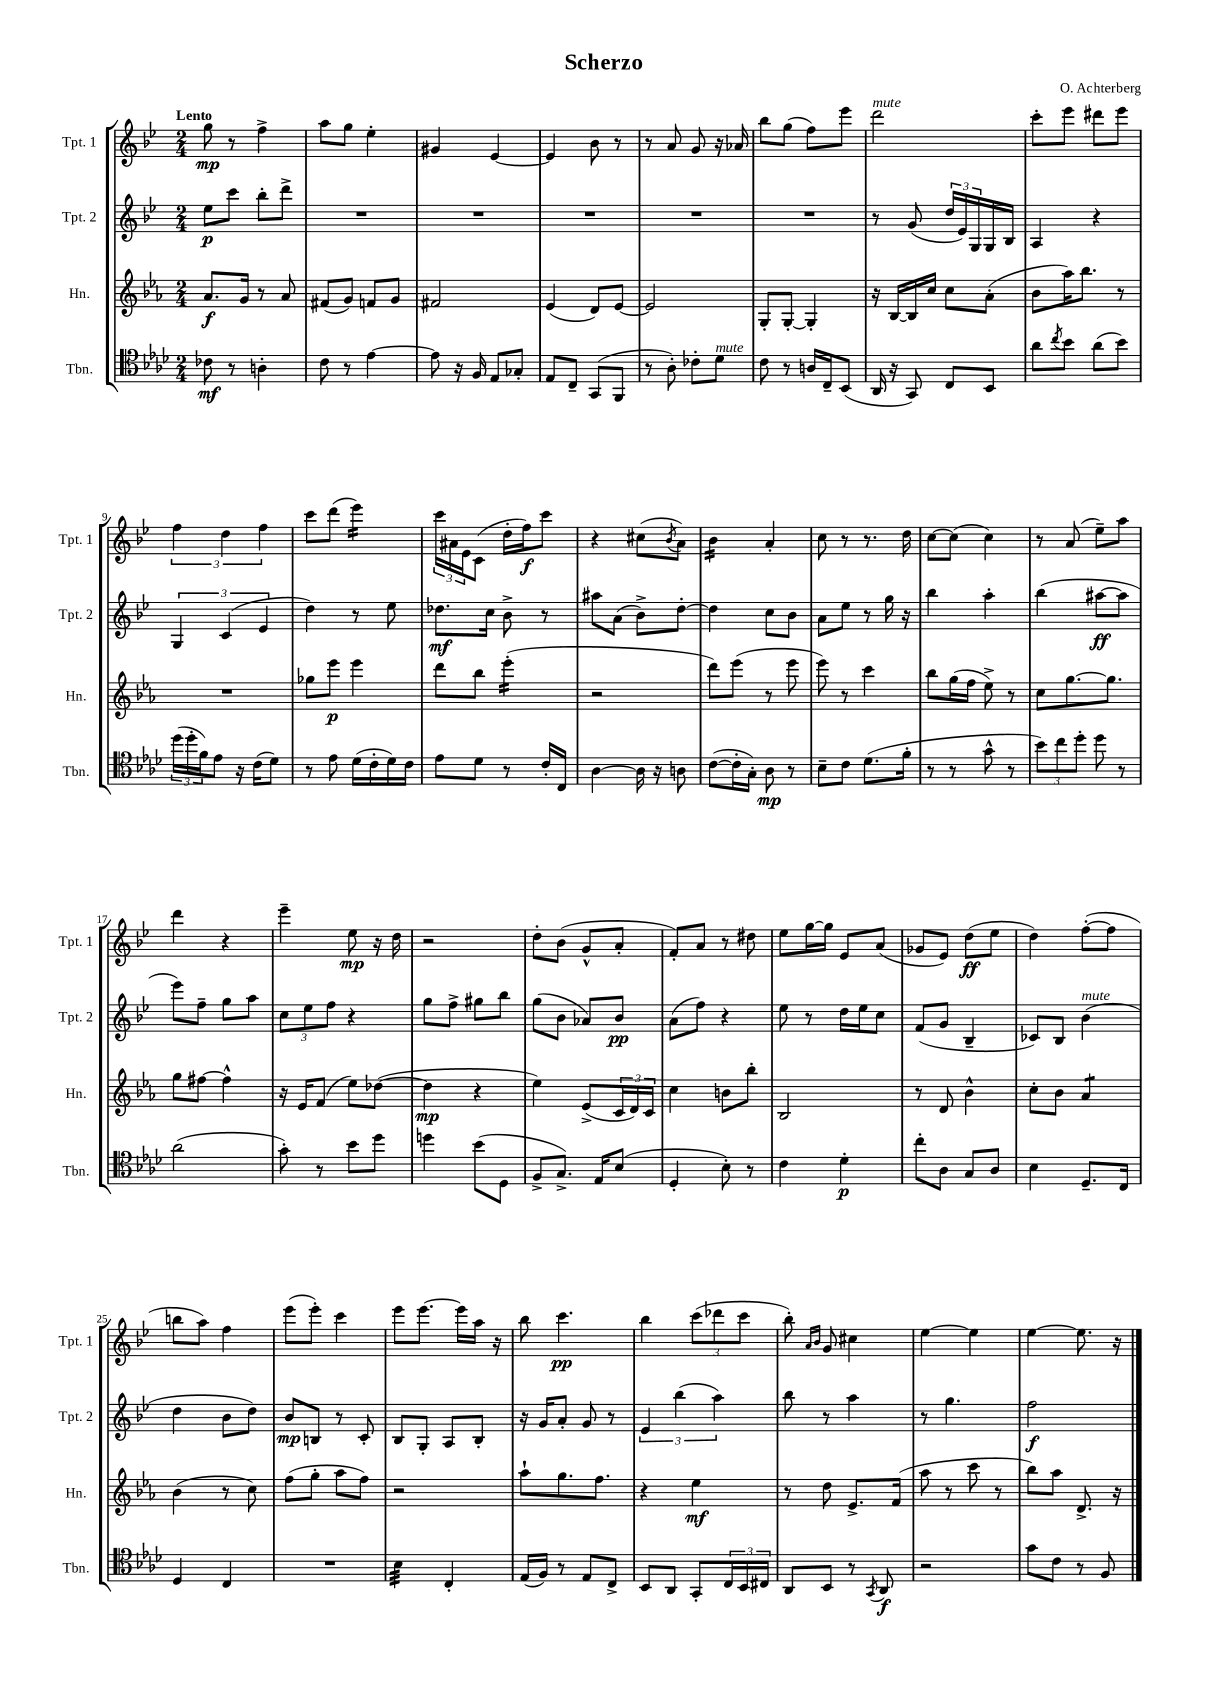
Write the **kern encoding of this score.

**kern	**kern	**kern	**kern
*staff4	*staff3	*staff2	*staff1
*clefC4	*clefG2	*clefG2	*clefG2
*k[b-e-a-d-]	*k[b-e-a-]	*k[b-e-]	*k[b-e-]
*M2/4	*M2/4	*M2/4	*M2/4
8c-	8.a-	8ee-	8gg
8r	.	8ccc	8r
.	16g	.	.
4A'	8r	8bb-'	4ff^
.	8a-	8ddd^	.
=	=	=	=
8c	(8f#	2r	8aa
8r	8g)	.	8gg
[4e-	8f	.	4ee-'
.	8g	.	.
=	=	=	=
8e-]	2f#	2r	4g#
16r	.	.	.
16F	.	.	.
8E-	.	.	[4e-
8G-'	.	.	.
=	=	=	=
8E-	(4e-	2r	4e-]
8C~	.	.	.
(8GG	8d)	.	8b-
8FF	[8e-	.	8r
=	=	=	=
8r	2e-]	2r	8r
8A-')	.	.	8a
8c-'	.	.	8g
8d-	.	.	16r
.	.	.	16a-
=	=	=	=
8c	8G'	2r	8bb-
8r	[8G'	.	(8gg
16A	4G']	.	8ff)
16C~	.	.	.
(8BB-	.	.	8eee-
=	=	=	=
16AA-	16r	8r	2ddd
16r	[16B-	.	.
8GG)	16B-]	(8g	.
.	16cc	.	.
8C	8cc	24dd	.
.	.	24e-)	.
.	.	24G	.
8BB-	(8a-'	16G	.
.	.	16B-	.
=	=	=	=
8a-	8b-	4A	8ccc'
8qcc	.	.	.
8b-	16aa-)	.	8eee-
.	8.bb-	.	.
(8a-	.	4r	8ddd#
8b-)	8r	.	8eee-
=	=	=	=
(24dd-	2r	6G	6ff
24dd-'	.	.	.
24f)	.	.	.
8e-	.	.	.
.	.	(6c	6dd
16r	.	.	.
(16c	.	.	.
.	.	6e-	6ff
8d-)	.	.	.
=	=	=	=
8r	8gg-	4dd)	8ccc
8e-	8eee-	.	(8ddd
(16d-	4eee-	8r	4eee-)
16c'	.	.	.
16d-)	.	8ee-	.
16c	.	.	.
=	=	=	=
8e-	8ddd	8.dd-	24ccc
.	.	.	24a#
.	.	.	24e-
8d-	8bb-	.	(8c
.	.	16cc	.
8r	(4eee-'	8b-^	16dd'
.	.	.	16ff)
16c'	.	8r	8ccc
16C	.	.	.
=	=	=	=
[4A-	2r	8aa#	4r
.	.	(8a	.
16A-]	.	8b-^)	(8cc#
16r	.	.	.
.	.	.	8qb-
8A	.	[8dd'	8a)
=	=	=	=
([8c	8ddd)	4dd]	4b-
16c']	(8eee-	.	.
16G')	.	.	.
8A-	8r	8cc	4a'
8r	8eee-	8b-	.
=	=	=	=
8B-~	8eee-)	8a	8cc
8c	8r	8ee-	8r
(8.d-	4ccc	8r	8.r
.	.	16gg	.
16f'	.	16r	16dd
=	=	=	=
8r	8bb-	4bb-	[8cc
8r	(16gg	.	(8cc]
.	16ff	.	.
8g^^	8ee-^)	4aa'	4cc)
8r	8r	.	.
=	=	=	=
12b-)	8cc	(4bb-	8r
12cc	.	.	.
.	[8.gg	.	(8a
12dd-'	.	.	.
8dd-	.	[8aa#	8ee-~)
.	8.gg]	.	.
8r	.	8aa#]	8aa
=	=	=	=
(2a-	8gg	8eee-)	4ddd
.	[8ff#	8ff~	.
.	4ff#^^]	8gg	4r
.	.	8aa	.
=	=	=	=
8g')	16r	12cc	4eee-~
.	16e-	.	.
.	.	12ee-	.
8r	(8f	.	.
.	.	12ff	.
8b-	8ee-)	4r	8ee-
8dd-	([8dd-	.	16r
.	.	.	16dd
=	=	=	=
4dd	4dd-]	8gg	2r
.	.	8ff^	.
(8b-	4r	8gg#	.
8D-	.	8bb-	.
=	=	=	=
8F^	4ee-)	(8gg	8dd'
8.G^)	.	8b-	(8b-
.	(8e-^	8a-)	8g^^
16E-	.	.	.
(8B-	24c	8b-	8a'
.	24d)	.	.
.	24c	.	.
=	=	=	=
4D-'	4cc	(8a	8f')
.	.	8ff)	8a
8B-')	8b	4r	8r
8r	8bb-'	.	8dd#
=	=	=	=
4c	2B-	8ee-	8ee-
.	.	8r	[16gg
.	.	.	16gg]
4d-'	.	16dd	8e-
.	.	16ee-	.
.	.	8cc	(8a
=	=	=	=
8cc'	8r	(8f	8g-
8A-	8d	8g	8e-)
8G	4b-^^	4B-~	(8dd
8A-	.	.	8ee-
=	=	=	=
4B-	8cc'	8c-)	4dd)
.	8b-	8B-	.
8.D-~	4a-	(4b-	([8ff'
.	.	.	8ff]
16C	.	.	.
=	=	=	=
4D-	(4b-	4dd	8bb
.	.	.	8aa)
4C	8r	8b-	4ff
.	8cc)	8dd)	.
=	=	=	=
2r	(8ff	8b-	(8eee-
.	8gg'	8B	8eee-')
.	8aa-	8r	4ccc
.	8ff)	8c'	.
=	=	=	=
4B-	2r	8B-	8eee-
.	.	8G'	[8.eee-
4C'	.	8A	.
.	.	.	16eee-]
.	.	8B-'	16aa
.	.	.	16r
=	=	=	=
(16E-	8aa-`	16r	8bb-
16F)	.	16g	.
8r	8.gg	8a'	4.ccc
8E-	.	8g	.
.	8.ff	.	.
8C^	.	8r	.
=	=	=	=
8BB-	4r	6e-	4bb-
8AA-	.	.	.
.	.	(6bb-	.
8GG'	4ee-	.	(12ccc
.	.	6aa)	12ddd-
24C	.	.	.
24BB-	.	.	12ccc
24C#	.	.	.
=	=	=	=
8AA-	8r	8bb-	8bb-')
.	.	.	16qqa
.	.	.	16qqb-
8BB-	8dd	8r	8g
8r	8.e-^	4aa	4cc#
8qGG	.	.	.
8AA-	.	.	.
.	(16f	.	.
=	=	=	=
2r	8aa-	8r	[4ee-
.	8r	4.gg	.
.	8ccc	.	4ee-]
.	8r	.	.
=	=	=	=
8g	8bb-)	2ff	[4ee-
8c	8aa-	.	.
8r	8.d^	.	8.ee-]
8F	.	.	.
.	16r	.	16r
==	==	==	==
*-	*-	*-	*-
